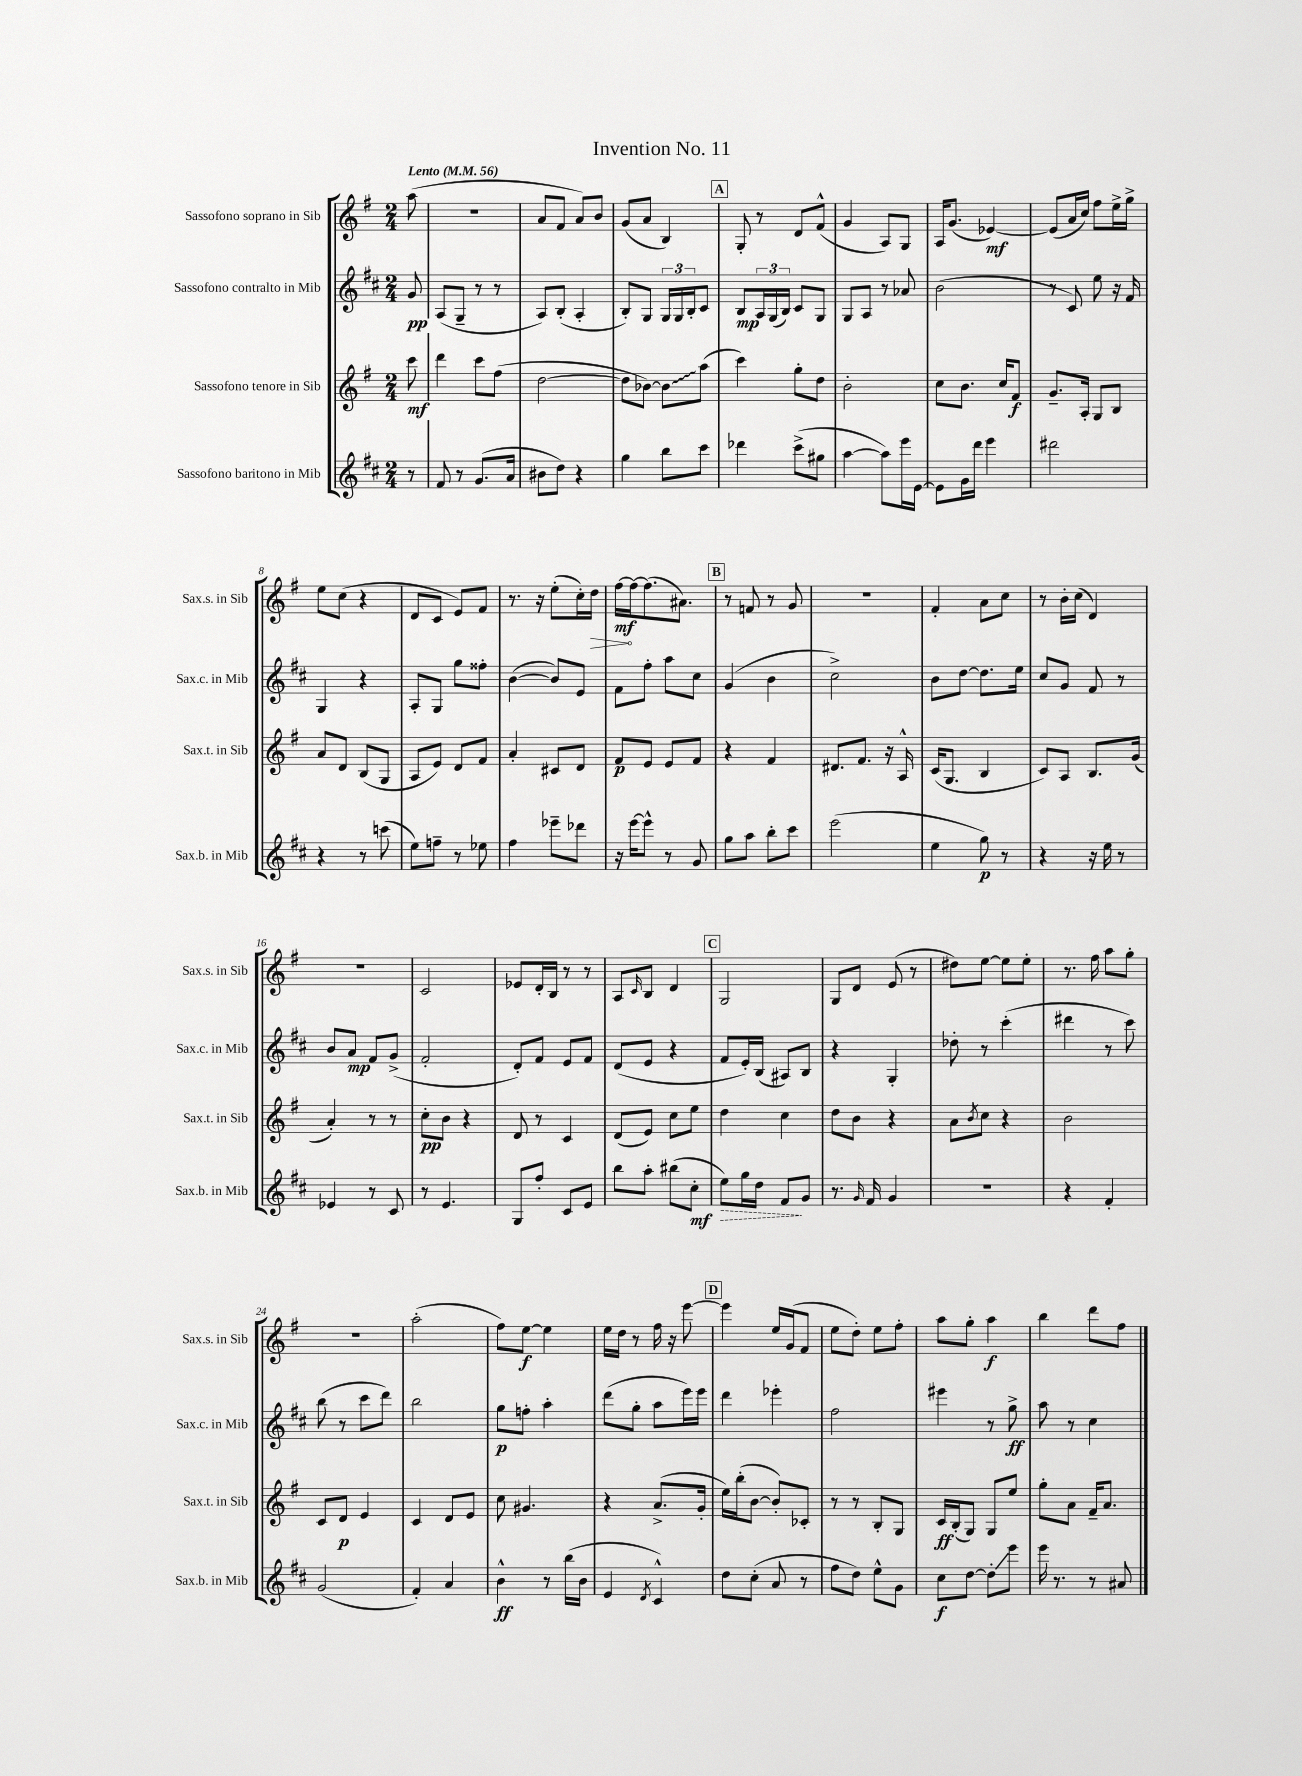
\header { title = "Invention No. 11" }
<<
\new StaffGroup <<
\new Staff = "s0" \with { instrumentName = "Sassofono soprano in Sib" shortInstrumentName = "Sax.s. in Sib" } {
    \clef treble \key g \major \numericTimeSignature \time 2/4 \partial 8 \tempo "Lento" 4 = 56
    a''8( |
    r2 |
    a'8 fis'8 a'8) b'8 |
    g'8( a'8 b4) |
    \mark \markup { \box "A" } g8-. r8 d'8 fis'8-^( |
    g'4 a8) g8 |
    a16 g'8.( ees'4~\mf) |
    ees'8( a'16 c''16) fis''8 e''16-> g''16-> |
    e''8 c''8( r4 |
    d'8 c'8 e'8) fis'8 |
    r8. r16 e''8-.( c''16-.) \once \override Hairpin.circled-tip = ##t d''16\> |
    fis''16~\mf\! fis''16~ fis''8.( ais'8.) |
    \mark \markup { \box "B" } r8 f'8 r8 g'8 |
    R2 |
    fis'4-. a'8 c''8 |
    r8 b'16-. c''16( d'4) |
    r2 |
    c'2 |
    ees'8 d'16-. b16 r8 r8 |
    a8 \grace { c'16 } b8 d'4 |
    \mark \markup { \box "C" } g2 |
    g8 d'8 e'8( r8 |
    dis''8) e''8~ e''8 e''8-. |
    r8. fis''16 a''8 g''8-. |
    R2 |
    a''2-.( |
    fis''8) e''8~\f e''4 |
    e''16 d''16 r8 fis''16 r16 e'''8~ |
    \mark \markup { \box "D" } e'''4 e''16 g'16( fis'8 |
    e''8 d''8-.) e''8 fis''8-. |
    a''8 g''8-. a''4\f |
    b''4 d'''8 fis''8 \bar "|." |
}
\new Staff = "s1" \with { instrumentName = "Sassofono contralto in Mib" shortInstrumentName = "Sax.c. in Mib" } {
    \clef treble \key d \major \numericTimeSignature \time 2/4 \partial 8
    g'8\pp |
    a8( g8-- r8 r8 |
    a8) b8-.( a4-. |
    b8-.) g8 \tuplet 3/2 { g16 g16 b16-. } cis'8 |
    \mark \markup { \box "A" } b8\mp \tuplet 3/2 { a16 g16( b16) } cis'8 g8 |
    g8 a8 r8 aes'8 |
    b'2( |
    r8 cis'8) e''8 r16 fis'16 |
    g4 r4 |
    a8-. g8 g''8 fisis''8-. |
    b'4~( b'8) e'8 |
    fis'8 fis''8-. a''8 cis''8 |
    \mark \markup { \box "B" } g'4( b'4 |
    cis''2->) |
    b'8 d''8~ d''8. e''16 |
    cis''8 g'8 fis'8 r8 |
    b'8 a'8\mp fis'8 g'8->( |
    fis'2-. |
    d'8-.) fis'8 e'8 fis'8 |
    d'8( e'8 r4 |
    \mark \markup { \box "C" } fis'8 e'16-.) b16( ais8) b8 |
    r4 g4-. |
    des''8-. r8 cis'''4-.( |
    dis'''4 r8 cis'''8) |
    b''8( r8 cis'''8 d'''8) |
    b''2 |
    g''8\p f''8-. a''4-. |
    d'''8( g''8-. a''8 e'''16) e'''16 |
    \mark \markup { \box "D" } d'''4 ees'''4-. |
    fis''2 |
    eis'''4 r8 g''8->\ff |
    a''8 r8 cis''4 \bar "|." |
}
\new Staff = "s2" \with { instrumentName = "Sassofono tenore in Sib" shortInstrumentName = "Sax.t. in Sib" } {
    \clef treble \key g \major \numericTimeSignature \time 2/4 \partial 8
    c'''8\mf |
    d'''4 c'''8 fis''8( |
    d''2~ |
    d''8 bes'8~) \once \override Glissando.style = #'zigzag bes'8\glissando a''8( |
    \mark \markup { \box "A" } c'''4) g''8-. d''8 |
    b'2-. |
    c''8 b'8. c''16 fis'8\f |
    g'8.-- a16-. g8 b8 |
    a'8 d'8 b8( g8 |
    a8 e'8) d'8 fis'8 |
    a'4-. cis'8 d'8 |
    fis'8\p e'8 e'8 fis'8 |
    \mark \markup { \box "B" } r4 fis'4 |
    dis'8. fis'8. r16 a16-^ |
    c'16( g8. b4 |
    c'8) a8 b8. g'16( |
    a'4-.) r8 r8 |
    c''8-.\pp b'8 r4 |
    d'8 r8 c'4 |
    d'8( e'8) c''8 e''8 |
    \mark \markup { \box "C" } d''4 c''4 |
    d''8 b'8 r4 |
    a'8 \acciaccatura { b'8 } c''8 r4 |
    b'2 |
    c'8 d'8\p e'4 |
    c'4 d'8 e'8 |
    c''8 gis'4. |
    r4 a'8.->( g'16-. |
    \mark \markup { \box "D" } e''16) b''16-.( b'8~ b'8-.) ces'8-. |
    r8 r8 b8-. g8 |
    c'16\ff b16-.( g8) g8 e''8 |
    g''8-. a'8 fis'16-- a'8. \bar "|." |
}
\new Staff = "s3" \with { instrumentName = "Sassofono baritono in Mib" shortInstrumentName = "Sax.b. in Mib" } {
    \clef treble \key d \major \numericTimeSignature \time 2/4 \partial 8
    r8 |
    fis'8 r8 g'8.( a'16 |
    bis'8 d''8) r4 |
    g''4 b''8 cis'''8 |
    \mark \markup { \box "A" } des'''4 cis'''8->( gis''8 |
    a''4~ a''8) e'''16 e'16~ |
    e'8 g'16 d'''16 e'''4 |
    dis'''2 |
    r4 r8 c'''8( |
    e''8) f''8-- r8 ees''8 |
    fis''4 ees'''8-- des'''8 |
    r16 e'''16~ e'''8-^ r8 g'8 |
    \mark \markup { \box "B" } g''8 a''8 b''8-. cis'''8 |
    e'''2( |
    e''4 g''8\p) r8 |
    r4 r16 e''16 r8 |
    ees'4 r8 cis'8 |
    r8 e'4. |
    g8 fis''8-. cis'8 e'8 |
    b''8 a''8-. bis''8( cis''8-.\mf |
    \mark \markup { \box "C" } \once \override Hairpin.style = #'dashed-line e''8\>) g''16 d''16 fis'8\! g'8 |
    r8. \grace { g'16 } fis'16 g'4 |
    r2 |
    r4 fis'4-. |
    g'2( |
    fis'4-.) a'4 |
    b'4-^\ff r8 b''16( b'16 |
    e'4 \acciaccatura { d'8 } cis'4-^) |
    \mark \markup { \box "D" } d''8 cis''8-.( a'8 r8 |
    fis''8 d''8) e''8-^ g'8 |
    cis''8\f d''8~ d''8-.\glissando e'''8 |
    e'''16 r8. r8 ais'8 \bar "|." |
}
>>
>>
